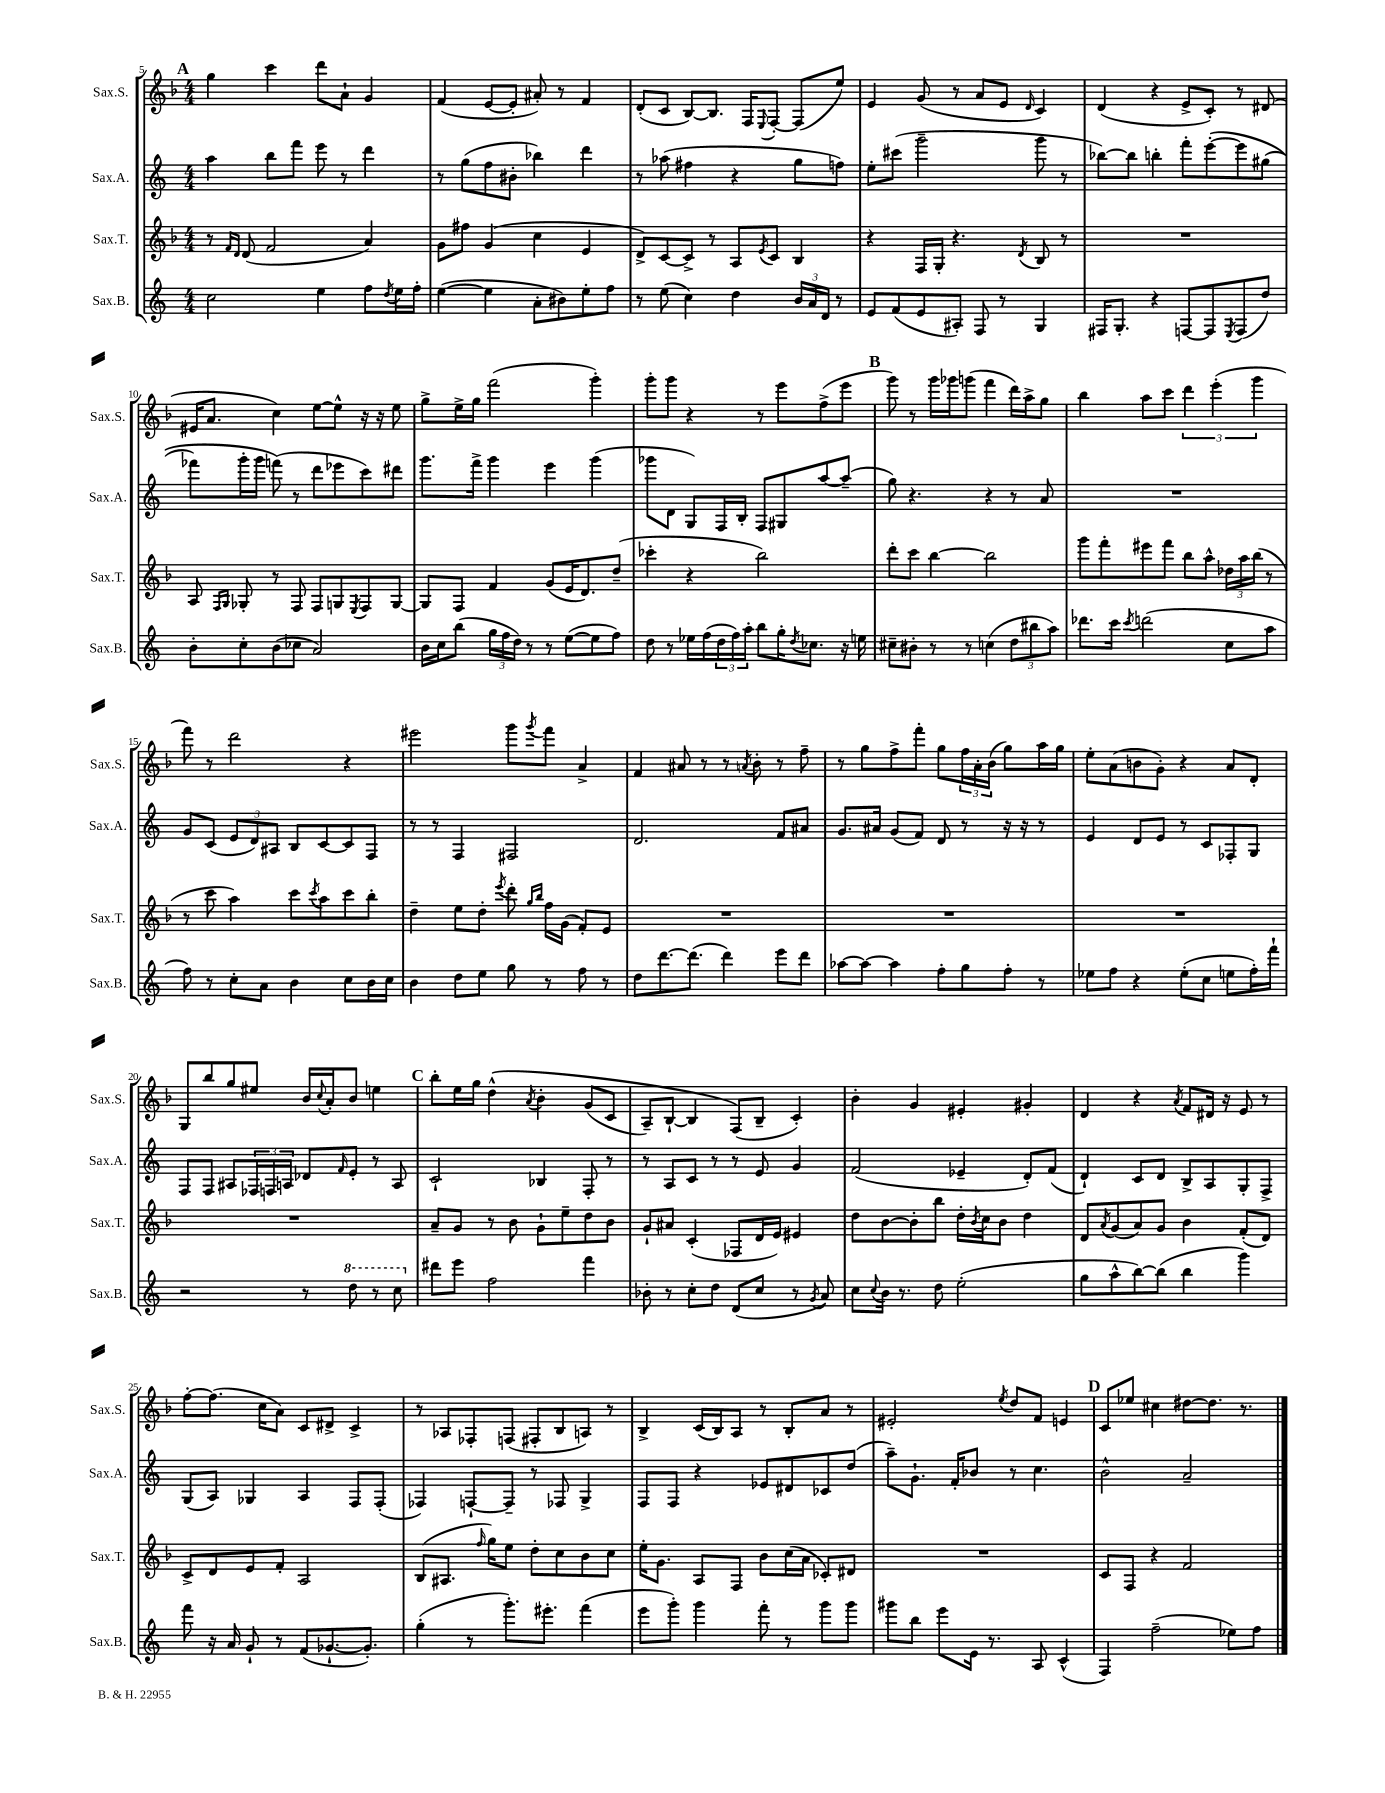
<<
\new StaffGroup <<
\new Staff = "s0" \with { instrumentName = "Sax.S." shortInstrumentName = "Sax.S." } {
    \clef treble \key f \major \numericTimeSignature \time 4/4
    \mark \markup { \bold "A" } g''4 c'''4 d'''8 a'8-! g'4 |
    f'4( e'8~ e'8-. ais'8-.) r8 f'4 |
    d'8-.( c'8 bes8~) bes8. f16 \appoggiatura { e8 } f8~-. f8( e''8) |
    e'4 g'8( r8 a'8 e'8 \grace { d'16 } c'4) |
    d'4( r4 e'8-> c'8-.) r8 dis'8( |
    eis'16 a'8. c''4) e''8~ e''8-^ r16 r16 e''8 |
    g''8-> e''16-> g''16 f'''2( g'''4-.) |
    g'''8-. g'''8 r4 r8 e'''8 f''8->( e'''8 |
    \mark \markup { \bold "B" } g'''8) r8 g'''16 ges'''16 g'''8( f'''4 d'''16) a''16-> g''8 |
    bes''4 a''8 c'''8 \tuplet 3/2 { d'''4 e'''4-.( g'''4 } |
    f'''8) r8 d'''2 r4 |
    eis'''2 g'''8 \acciaccatura { g'''8 } f'''8 a'4-> |
    f'4 ais'8 r8 r8 \acciaccatura { a'8 } bes'8-. r8 f''8-- |
    r8 g''8 f''8-> f'''8-. g''8 \tuplet 3/2 { f''16 a'16-. bes'16( } g''8) a''16 g''16 |
    e''8-. a'8( b'8 g'8-.) r4 a'8 d'8-. |
    g8 bes''8 g''8 eis''8 bes'16 \appoggiatura { c''8 } a'16-. bes'8 e''4 |
    \mark \markup { \bold "C" } bes''8-. e''16 g''16 d''4-^\( \acciaccatura { a'8 } bes'4-. g'8( c'8 |
    a8--) bes8~-! bes4 f8(\) bes8-- c'4-.) |
    bes'4-. g'4 eis'4-. gis'4-. |
    d'4 r4 \acciaccatura { a'8 } f'8 dis'16 r16 e'8 r8 |
    f''8~-. f''8.( c''16 a'8) c'8 dis'8-> c'4-> |
    r8 aes8 fes8-. f8( fis8-. bes8 a8) r8 |
    bes4-> c'16( bes16) a8 r8 bes8-. a'8 r8 |
    eis'2-. \acciaccatura { e''8 } d''8 f'8 e'4 |
    \mark \markup { \bold "D" } c'8 ees''8 cis''4 dis''8~ dis''8. r8. \bar "|." |
}
\new Staff = "s1" \with { instrumentName = "Sax.A." shortInstrumentName = "Sax.A." } {
    \clef treble \key c \major \numericTimeSignature \time 4/4
    \mark \markup { \bold "A" } a''4 b''8 f'''8 e'''8 r8 d'''4 |
    r8 g''8( f''8 bis'8-. bes''4) d'''4 |
    r8 aes''8( fis''4 r4 g''8 f''8) |
    e''8-. cis'''8( g'''2-- g'''8 r8 |
    bes''8~) bes''8 b''4-. f'''8-. e'''8~-.\( e'''8 gis''8( |
    fes'''8) g'''16-. g'''16 f'''8(\) r8 d'''8 ees'''8 c'''8) dis'''8 |
    g'''8. f'''16-> g'''4 e'''4 g'''4( |
    ges'''8 d'8 g8) f16 b16-. f8 gis8 a''8~ a''8--( |
    \mark \markup { \bold "B" } g''8) r4. r4 r8 a'8 |
    R1 |
    g'8 c'8( \tuplet 3/2 { e'8 d'8) ais8 } b8 c'8~ c'8 f8 |
    r8 r8 f4 fis2 |
    d'2. f'8 ais'8 |
    g'8. ais'16 g'8( f'8) d'8 r8 r16 r16 r8 |
    e'4 d'8 e'8 r8 c'8 fes8-. g8 |
    f8 f8 ais8 \tuplet 3/2 { fes16 f16 a16 } des'8 \grace { f'16 } e'8-. r8 a8 |
    \mark \markup { \bold "C" } c'2-! bes4 f8-. r8 |
    r8 a8 c'8 r8 r8 e'8 g'4 |
    f'2( ees'4-- d'8-.) f'8( |
    d'4-!) c'8 d'8 b8-> a8 g8-. f8-> |
    g8( a8) ges4 a4 f8 f8-.( |
    fes4) f8~-! f8-- r8 fes8 g4-> |
    f8 f8 r4 ees'8 dis'8 ces'8 d''8( |
    a''8--) g'8.-! f'16-. bes'8 r8 c''4. |
    \mark \markup { \bold "D" } b'2-^ a'2-- \bar "|." |
}
\new Staff = "s2" \with { instrumentName = "Sax.T." shortInstrumentName = "Sax.T." } {
    \clef treble \key f \major \numericTimeSignature \time 4/4
    \mark \markup { \bold "A" } r8 \grace { f'16 d'16 } d'8( f'2 a'4) |
    g'8 fis''8 g'4( c''4 e'4 |
    d'8->) c'8~ c'8-> r8 a8 \acciaccatura { e'8 } c'8 bes4 |
    r4 f16 g16-. r4. \acciaccatura { d'8 } bes8 r8 |
    R1 |
    a8 \grace { f16 g16 } ges8-. r8 f8 f8 g8 \acciaccatura { e8 } f8 g8~ |
    g8 f8 f'4 g'8( e'16 d'8.) d''8--( |
    ces'''4-. r4 bes''2) |
    \mark \markup { \bold "B" } d'''8-. c'''8 bes''4~ bes''2 |
    g'''8 f'''8-. eis'''8 f'''8 bes''8 a''8-^ \tuplet 3/2 { des''16 a''16 bes''16( } r8 |
    r8 c'''8 a''4) c'''8 \acciaccatura { c'''8 } a''8 c'''8 bes''8-. |
    d''4-- e''8 d''8-. \acciaccatura { e'''8 } d'''8-. \grace { g''16 bes''16 } f''16 g'16( f'8-.) e'8 |
    R1 |
    R1 |
    R1 |
    R1 |
    \mark \markup { \bold "C" } a'8-- g'8 r8 bes'8 g'8-! e''8-- d''8 bes'8 |
    g'8-! ais'8 c'4-.( fes8 d'16 e'16) eis'4 |
    d''8 bes'8~ bes'8-. bes''8 d''16-. \acciaccatura { bes'8 } c''16 bes'8 d''4 |
    d'8 \acciaccatura { a'8 } g'8( a'8) g'8 bes'4 f'8-.( d'8) |
    c'8-> d'8 e'8 f'8-. a2 |
    bes8( ais8. \grace { f''16 } g''16) e''8 d''8-. c''8 bes'8 c''8 |
    e''16-. g'8. a8 f8 bes'8 c''16( a'16 ces'8-.) dis'8 |
    R1 |
    \mark \markup { \bold "D" } c'8 f8 r4 f'2 \bar "|." |
}
\new Staff = "s3" \with { instrumentName = "Sax.B." shortInstrumentName = "Sax.B." } {
    \clef treble \key c \major \numericTimeSignature \time 4/4
    \mark \markup { \bold "A" } c''2 e''4 f''8 \acciaccatura { d''8 } e''16 f''16-. |
    e''4~( e''4 a'8-. bis'8) e''8-. f''8 |
    r8 e''8( c''4) d''4 \tuplet 3/2 { b'16 a'16 d'16 } r8 |
    e'8 f'8( e'8 ais8-.) f8 r8 g4 |
    fis16 g8.-. r4 f8~ f8 \acciaccatura { e8 } f8( d''8) |
    b'8-. c''8-. b'8( ces''8 a'2) |
    b'16 c''16 b''8( \tuplet 3/2 { g''16 f''16 d''16) } r8 r8 e''8~( e''8 f''8) |
    d''8 r8 ees''16 f''16( \tuplet 3/2 { d''16 f''16) a''16-. } b''8 g''16-. \acciaccatura { d''8 } ces''8. r16 e''16 |
    \mark \markup { \bold "B" } cis''8-- bis'8-. r8 r8 c''4( \tuplet 3/2 { d''8 bis''8 a''8) } |
    des'''8. c'''16 \acciaccatura { c'''8 } d'''2( c''8 a''8 |
    f''8) r8 c''8-. a'8 b'4 c''8 b'16 c''16 |
    b'4 d''8 e''8 g''8 r8 f''8 r8 |
    d''8 d'''8.~ d'''8.( d'''4) e'''8 d'''8 |
    aes''8~ aes''8~ aes''4 f''8-. g''8 f''8-. r8 |
    ees''8 f''8 r4 ees''8-.( c''8 e''8 f''16-.) f'''16-! |
    r2 r8 \ottava #1 d'''8 r8 c'''8 \ottava #0 |
    \mark \markup { \bold "C" } dis'''8 e'''8 f''2 f'''4 |
    bes'8-. r8 c''8-. d''8 d'8( c''8 r8 \acciaccatura { g'8 } a'8) |
    c''8 \appoggiatura { c''8 } b'16 r8. d''8 e''2-.( |
    g''8 a''8-^ b''8~) b''8( b''4 g'''4) |
    f'''8 r16 a'16 g'8-! r8 f'8( ges'8.~-! ges'8.-.) |
    g''4-.( r8 g'''8.-.) eis'''8.-. f'''4( |
    e'''8 g'''8-.) g'''4 f'''8-. r8 g'''8 g'''8 |
    gis'''8 b''8 e'''8 e'16 r8. a8 c'4-^( |
    \mark \markup { \bold "D" } f4) f''2--( ees''8) f''8 \bar "|." |
}
>>
>>
\layout { \context { \Score currentBarNumber = #5 } }
